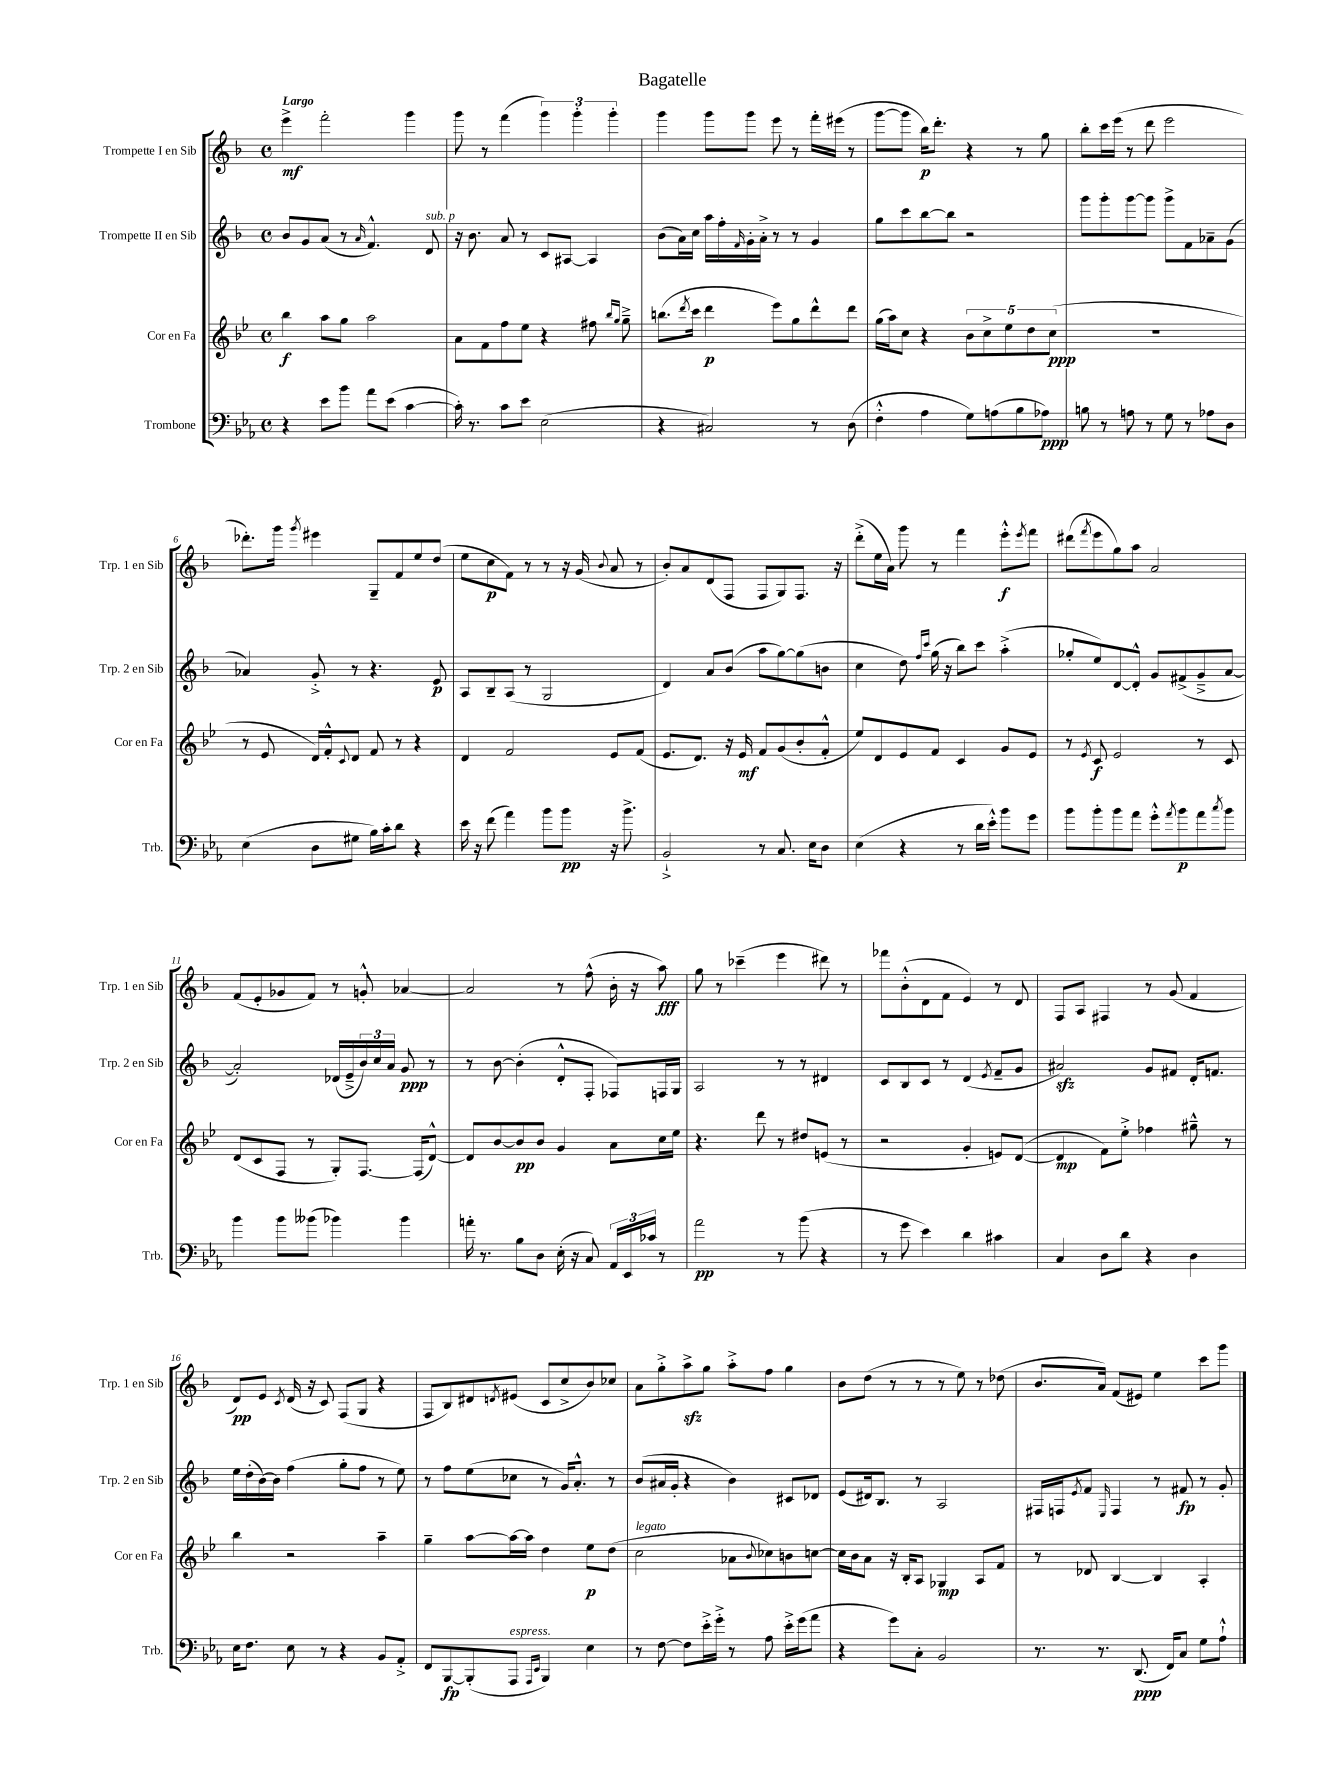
\header { title = "Bagatelle" }
<<
\new StaffGroup <<
\new Staff = "s0" \with { instrumentName = "Trompette I en Sib" shortInstrumentName = "Trp. 1 en Sib" } {
    \clef treble \key f \major \defaultTimeSignature \time 4/4 \tempo "Largo"
    e'''4->\mf f'''2-. g'''4 |
    g'''8 r8 f'''4( \tuplet 3/2 { g'''4) g'''4-. g'''4-. } |
    g'''4 g'''8 g'''8 e'''8 r8 f'''16-. eis'''16( r8 |
    g'''8~ g'''8 bes''16\p) d'''8.-. r4 r8 g''8 |
    bes''8-. c'''16 e'''16( r8 d'''8 e'''2 |
    des'''8.-.) g'''16 \acciaccatura { g'''8 } eis'''4 g8-- f'8 e''8 d''8( |
    e''8 c''8\p f'8) r8 r8 r16 g'16( \appoggiatura { bes'8 } a'8 r8 |
    bes'8-.) a'8 d'8( f8 f8 g8) f8. r16 |
    d'''8-.->( e''16 a'16) g'''8 r8 f'''4 e'''8-.-^\f \acciaccatura { e'''8 } f'''8 |
    dis'''8( \acciaccatura { f'''8 } e'''8 g''8) a''8 a'2 |
    f'8( e'8-. ges'8 f'8) r8 g'8-.-^ aes'4~ |
    aes'2 r8 f''8-^( bes'16-. r16 a''8\fff) |
    g''8 r8 ces'''4--( e'''4 dis'''8) r8 |
    fes'''8 bes'8-.-^( d'8 f'8 e'4) r8 d'8 |
    f8 a8 fis4 r8 g'8( f'4 |
    d'8\pp) e'8 \acciaccatura { c'8 } d'16( r16 c'8) f8( g8 r4 |
    f8 bes8) dis'8 \acciaccatura { d'8 } eis'8( c'8 c''8-> bes'8) ces''8 |
    a'8 g''8-.-> a''8->\sfz g''8 a''8-.-> f''8 g''4 |
    bes'8 d''8( r8 r8 r8 e''8) r8 des''8( |
    bes'8. a'16) f'8( eis'8) e''4 c'''8 g'''8 \bar "|." |
}
\new Staff = "s1" \with { instrumentName = "Trompette II en Sib" shortInstrumentName = "Trp. 2 en Sib" } {
    \clef treble \key f \major \defaultTimeSignature \time 4/4
    bes'8 g'8 a'8( r8 \grace { a'16 } f'4.-^) d'8^\markup { \italic "sub. p" } |
    r16 bes'8. a'8 r8 c'8 ais8~ ais4 |
    bes'8( a'16) c''16 a''16 f''16-. \grace { f'16 } g'16-. a'16-.-> r8 r8 g'4 |
    g''8 c'''8 bes''8~ bes''8 r2 |
    g'''8 g'''8-. g'''8~ g'''8 g'''8-> f'8 aes'8-- g'8( |
    aes'4) g'8-.-> r8 r4. e'8\p |
    a8 bes8-- a8( r8 g2 |
    d'4) a'8 bes'8( a''8 g''8~) g''8( b'8 |
    c''4 d''8) \grace { f''16 c'''16 } g''16( r16 bes''8) c'''8 a''4-.->( |
    ges''8-. e''8) d'8~ d'8-.-^ g'8 fis'8->( g'8---> a'8~ |
    a'2-.) des'16( e'16---> \tuplet 3/2 { bes'16) c''16 a'16 } g'8\ppp r8 |
    r8 bes'8~ bes'4-.( d'8-.-^ f8-. fes8) f16 g16 |
    a2 r8 r8 dis'4 |
    c'8 bes8 c'8 r8 d'4( \acciaccatura { e'8 } f'8-- g'8 |
    ais'2\sfz) g'8 fis'8 d'16-. f'8. |
    e''16 d''16-.( bes'16~) bes'16 f''4( g''8-. f''8 r8 e''8) |
    r8 f''8 e''8( ces''8 r8 g'16) a'8.-.-^ r8 |
    bes'8( ais'16 g'16-. r4 bes'4) cis'8 des'8 |
    e'8( dis'16) bes8. r8 a2 |
    fis16 f16 \acciaccatura { e'8 } f'8 \grace { e16 } f4 r8 fis'8\fp r8 g'8-. \bar "|." |
}
\new Staff = "s2" \with { instrumentName = "Cor en Fa" shortInstrumentName = "Cor en Fa" } {
    \clef treble \key bes \major \defaultTimeSignature \time 4/4
    bes''4\f a''8 g''8 a''2 |
    a'8 f'8 f''8 ees''8 r4 fis''8 \grace { bes''16 g''16 } g''8---> |
    b''8.( \acciaccatura { d'''8 } c'''16 d'''4\p ees'''8) g''8 d'''8-^ d'''8 |
    g''16( a''16) c''8 r4 \tuplet 5/4 { bes'8 c''8-> ees''8 d''8 c''8\ppp( } |
    R1 |
    r8 ees'8 d'16) f'16-.-^ \appoggiatura { c'8 } d'8 f'8 r8 r4 |
    d'4 f'2 ees'8 f'8( |
    ees'8. d'8.) r16 ees'16\mf f'8 g'8( bes'8-. f'8-.-^ |
    ees''8) d'8 ees'8 f'8 c'4 g'8 ees'8 |
    r8 \acciaccatura { ees'8 } c'8\f ees'2 r8 c'8 |
    d'8( c'8 f8 r8 g8-.) f8.~ f16( d'8~-^) |
    d'8 bes'8~ bes'8\pp bes'8 g'4 a'8 c''16 ees''16 |
    r4. d'''8 r8 dis''8 e'8( r8 |
    r2 g'4-. e'8) d'8~( |
    d'4\mp f'8) ees''8-.-> fes''4 gis''8---^ r8 |
    bes''4 r2 a''4-- |
    g''4-- a''8~ a''16~ a''16 d''4 ees''8\p d''8( |
    c''2^\markup { \italic "legato" } aes'8 \appoggiatura { bes'8 } ces''8) b'8 c''8~ |
    c''16 bes'16 a'8 r16 bes16-. a8 ges4\mp a8 f'8 |
    r8 des'8 bes4~ bes4 a4-. \bar "|." |
}
\new Staff = "s3" \with { instrumentName = "Trombone" shortInstrumentName = "Trb." } {
    \clef bass \key ees \major \defaultTimeSignature \time 4/4
    r4 ees'8 bes'8 aes'8 ees'8( c'4~ |
    c'16-.) r8. c'8 ees'8 ees2( |
    r4 cis2) r8 d8( |
    f4-.-^ aes4 g8) a8( bes8 aes8\ppp) |
    b8 r8 a8 r8 g8 r8 aes8 d8 |
    ees4( d8 gis8 bes16) c'16-. d'8 r4 |
    ees'16 r16 f'8( aes'4) bes'8 bes'8\pp r16 bes'8.-> |
    bes,2-!-> r8 c8. ees16 d8 |
    ees4( r4 r8 d'16 ees'16-.-^) bes'8 g'8 |
    bes'8 bes'8-. bes'8 aes'8 g'8-.-^ \acciaccatura { aes'8 } bes'8\p aes'8 \acciaccatura { c''8 } bes'8 |
    bes'4 bes'8 beses'8( bes'4) bes'4 |
    a'16-. r8. bes8 d8 ees16-.( r16 c8) \tuplet 3/2 { aes,16 ees,16 ces'16 } r8 |
    aes'2\pp r8 bes'8( r4 |
    r8 g'8 ees'4) d'4 cis'4 |
    c4 d8 d'8 r4 d4 |
    ees16 f8. ees8 r8 r4 bes,8 aes,8-.-> |
    f,8 bes,,8~\fp bes,,8-.( aes,,8^\markup { \italic "espress." } \grace { aes,,16 ees,16 } bes,,4) ees4 |
    r8 f8~ f8 ees'16-.-> g'16-.-> r8 aes8 ees'16-.-> g'16( aes'8 |
    r4 g'8) c8-. bes,2 |
    r8. r8. d,8.\ppp( f,16) c8 g8 aes8-!-^ \bar "|." |
}
>>
>>
